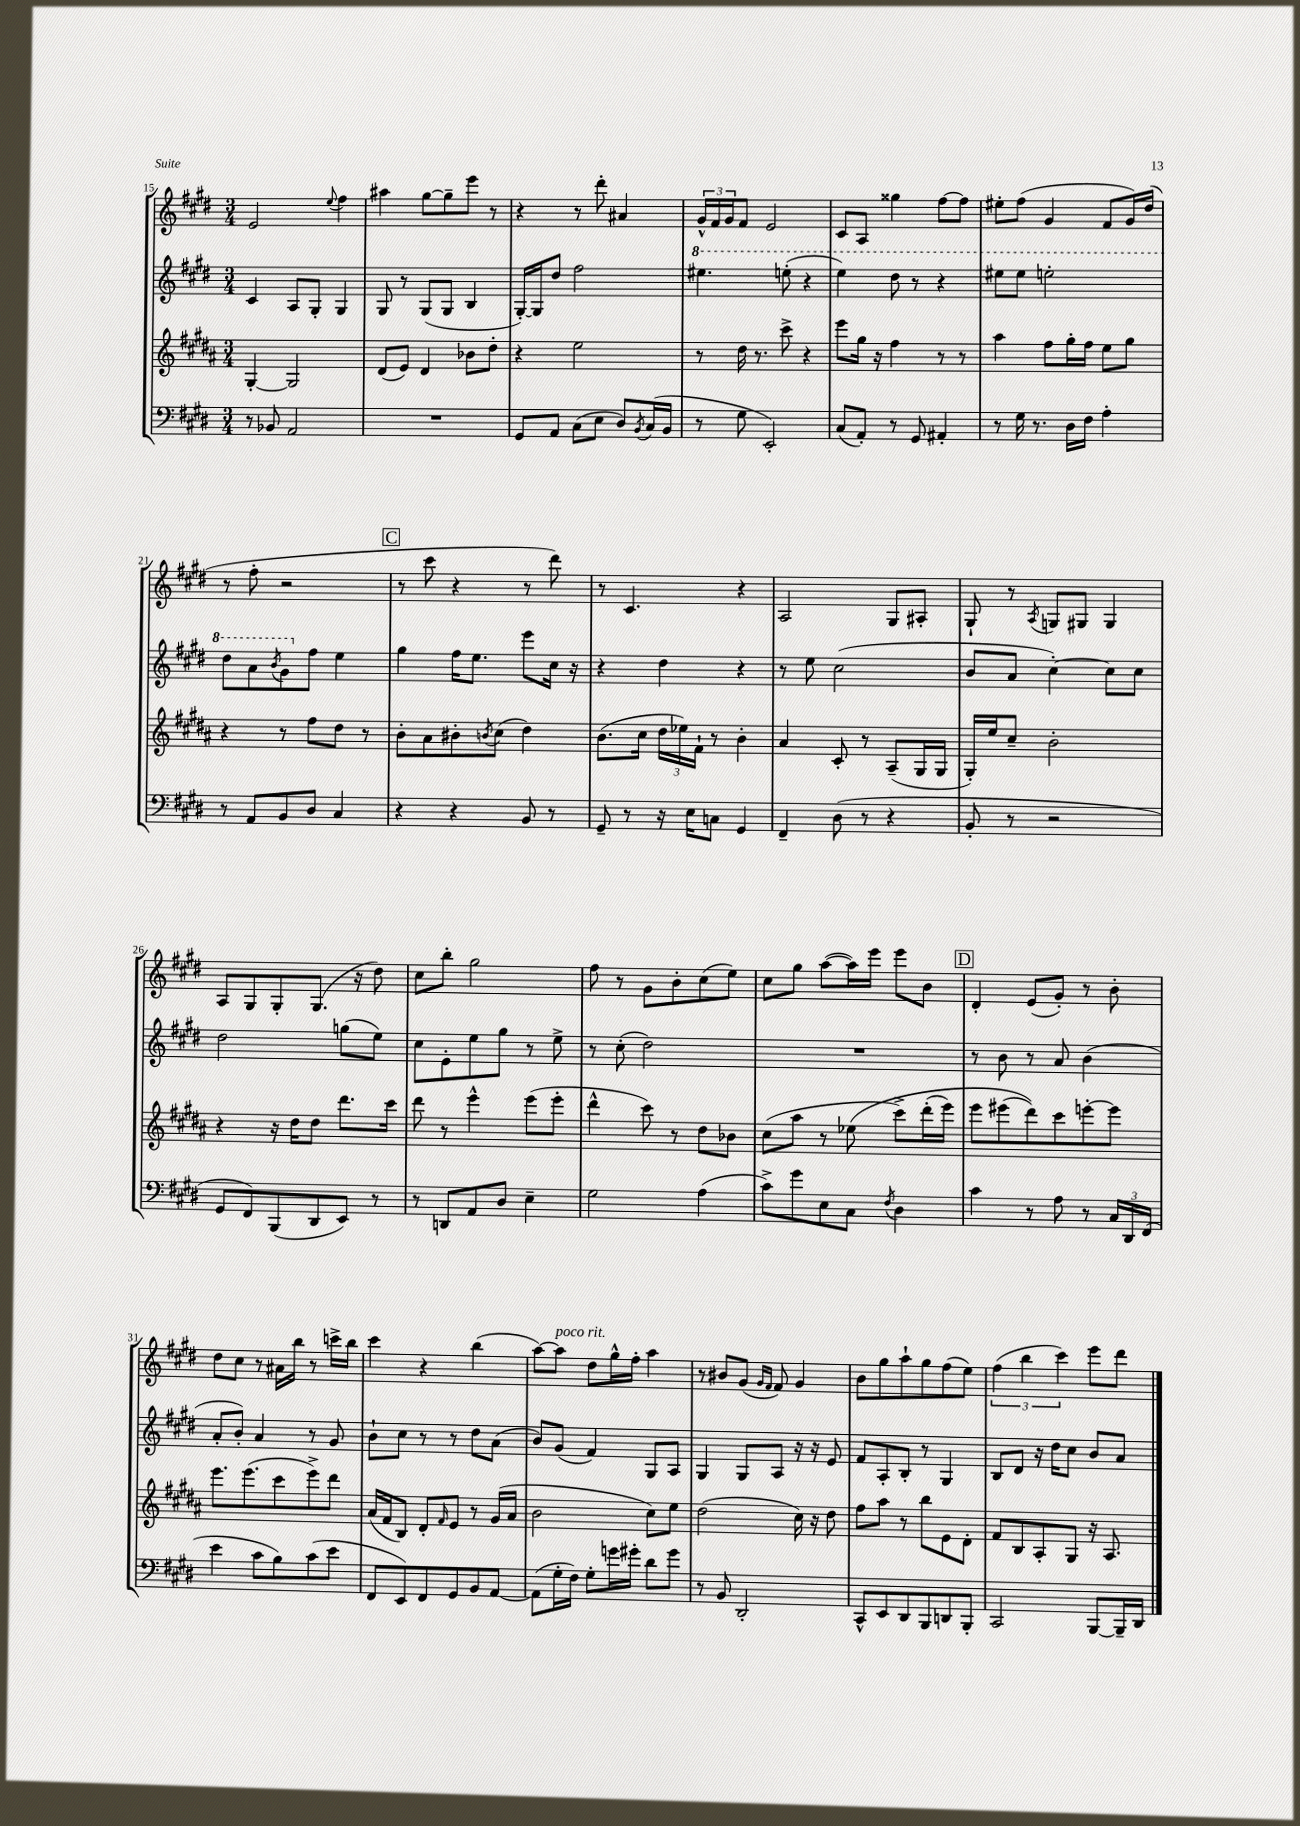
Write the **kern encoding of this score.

**kern	**kern	**kern	**kern
*staff4	*staff3	*staff2	*staff1
*clefF4	*clefG2	*clefG2	*clefG2
*k[f#c#g#d#]	*k[f#c#g#d#a#]	*k[f#c#g#d#]	*k[f#c#g#d#]
*M3/4	*M3/4	*M3/4	*M3/4
8r	[4G#'	4c#	2e
8BB-	.	.	.
2AA	2G#]	8A	.
.	.	8G#'	.
.	.	.	8qqee
.	.	4G#	4ff#
=	=	=	=
2.r	(8d#	8G#	4aa#
.	8e)	8r	.
.	4d#	(8G#	[8gg#
.	.	8G#	8gg#~]
.	8b-	4B	8eee
.	8dd#'	.	8r
=	=	=	=
8GG#	4r	[16G#')	4r
.	.	16G#]	.
8AA	.	8dd#	.
(8C#	2ee	2ff#	8r
8E	.	.	8ddd#'
8D#)	.	.	4a#
8qBB	.	.	.
(16C#	.	.	.
16BB	.	.	.
=	=	=	=
8r	8r	4.eee#	24g#^^
.	.	.	24f#
.	.	.	24g#
8G#	16dd#	.	8f#
.	8.r	.	.
2EE')	.	.	2e
.	8ccc#^	(8eee'	.
.	4r	4r	.
=	=	=	=
(8C#	8eee	4eee)	8c#
8AA')	16gg#	.	8A
.	16r	.	.
8r	4ff#	8ddd#	4gg##
8GG#	.	8r	.
4AA#'	8r	4r	[8ff#
.	8r	.	8ff#]
=	=	=	=
8r	4aa#	8eee#	8ee#'
16G#	.	8eee#	(8ff#
8.r	.	.	.
.	8ff#	2eee'	4g#
16D#	16gg#'	.	.
16F#	16ff#	.	.
4A'	8ee	.	8f#
.	8gg#	.	16g#)
.	.	.	(16dd#
=	=	=	=
8r	4r	8ddd#	8r
8AA	.	8aa	8ff#'
.	.	8qbb	.
8BB	8r	8gg#	2r
8D#	8ff#	8ff#	.
4C#	8dd#	4ee	.
.	8r	.	.
=	=	=	=
4r	8b'	4gg#	8r
.	8a#	.	8ccc#
4r	8b#'	16ff#	4r
.	.	8.ee	.
.	8qb	.	.
.	(8cc#	.	.
8BB	4dd#)	8eee	8r
8r	.	16cc#	8ddd#)
.	.	16r	.
=	=	=	=
8GG#~	(8.b	4r	8r
8r	.	.	4.c#
.	16cc#	.	.
16r	24dd#	4dd#	.
.	24ee-)	.	.
16E	.	.	.
.	24f#`	.	.
8C	8r	.	.
4GG#	4b'	4r	4r
=	=	=	=
4FF#~	4a#	8r	2A
.	.	8ee	.
(8D#	8c#'	(2cc#	.
8r	8r	.	.
4r	(8A#~	.	8G#
.	16G#	.	8A#'
.	16G#	.	.
=	=	=	=
8BB'	16G#')	8b	8G#`
.	16ee	.	.
8r	8cc#~	8a	8r
.	.	.	8qA
2r	2b'	[4cc#')	8G
.	.	.	8G#
.	.	8cc#]	4G#
.	.	8cc#	.
=	=	=	=
8GG#	4r	2dd#	8A
8FF#)	.	.	8G#
(8BBB	16r	.	8G#'
.	16dd#	.	.
8DD#	8dd#	.	(8.G#
8EE)	8.ddd#	(8gg	.
.	.	.	16r
8r	.	8ee)	8dd#)
.	16ccc#	.	.
=	=	=	=
8r	8ddd#	8cc#	8cc#
8DD	8r	8e'	8bb'
8AA	4eee^^	8ee	2gg#
8D#	.	8gg#	.
4E~	(8eee	8r	.
.	8eee'	8ee^	.
=	=	=	=
2G#	4ddd#^^	8r	8ff#
.	.	(8cc#'	8r
.	8ccc#)	2dd#)	8g#
.	8r	.	8b'
(4A	8dd#	.	(8cc#
.	8b-	.	8ee)
=	=	=	=
8c#^)	(8cc#	2.r	8cc#
8g#	8aa#	.	8gg#
8E	8r	.	([8aa
8C#	&(8ee-	.	16aa])
.	.	.	16eee
8qF#	.	.	.
4D#	8ccc#^)	.	8eee
.	(16ddd#'	.	8b
.	16eee)	.	.
=	=	=	=
4c#	8eee	8r	4d#'
.	(8eee#	8b	.
8r	8ddd#)&)	8r	(8e
8A	8ccc#	8a	8g#')
8r	[8eee'	(4b	8r
24C#	8eee]	.	8b'
24DD#	.	.	.
(24FF#	.	.	.
=	=	=	=
4e	8.eee	8a'	8dd#
.	.	8b')	8cc#
.	(8.eee	.	.
8c#	.	4a	8r
8B)	8ccc#	.	16a#
.	.	.	16bb
(8c#	8eee^)	8r	8r
8e	8ddd#	8g#	16ccc^
.	.	.	16bb
=	=	=	=
8FF#	(16a#	8b`	4ccc#
.	16f#	.	.
8EE)	8B)	8cc#	.
8FF#	8d#'	8r	4r
.	16qqf#	.	.
8GG#	8e	8r	.
8BB	8r	8dd#	(4bb
[8AA	(16g#	(8a	.
.	16a#	.	.
=	=	=	=
(8AA]	2b	8b)	[8aa)
16G#'	.	(8g#	8aa]
16F#)	.	.	.
8G#'	.	4f#)	8dd#
16g	.	.	16gg#^^
16g#'	.	.	16ff#'
8d#	8cc#)	8G#	4aa
8g#	8ee	8A	.
=	=	=	=
8r	(2dd#	4G#	8r
8BB	.	.	8b#
2DD#'	.	8G#	(8g#
.	.	.	16qqg#
.	.	.	16qqf#
.	.	8A	8f#)
.	16cc#)	16r	4g#
.	16r	16r	.
.	8dd#	8e	.
=	=	=	=
8CC#^^	8ff#	8f#	8b
8EE	8aa#	8A'	8gg#
8DD#	8r	8B'	8aa`
8BBB	8bb	8r	8gg#
8DD	8e	4G#	(8ff#
8BBB'	8d#'	.	8ee)
=	=	=	=
2CC#	8f#	8B	(6ff#
.	8B	8d#	.
.	.	.	6bb
.	8A#'	16r	.
.	.	16dd#	.
.	.	.	6ccc#)
.	8G#	8cc#	.
[8BBB	16r	8b	8eee
.	8.A#	.	.
16BBB~]	.	8a	8ddd#
16DD#	.	.	.
==	==	==	==
*-	*-	*-	*-
